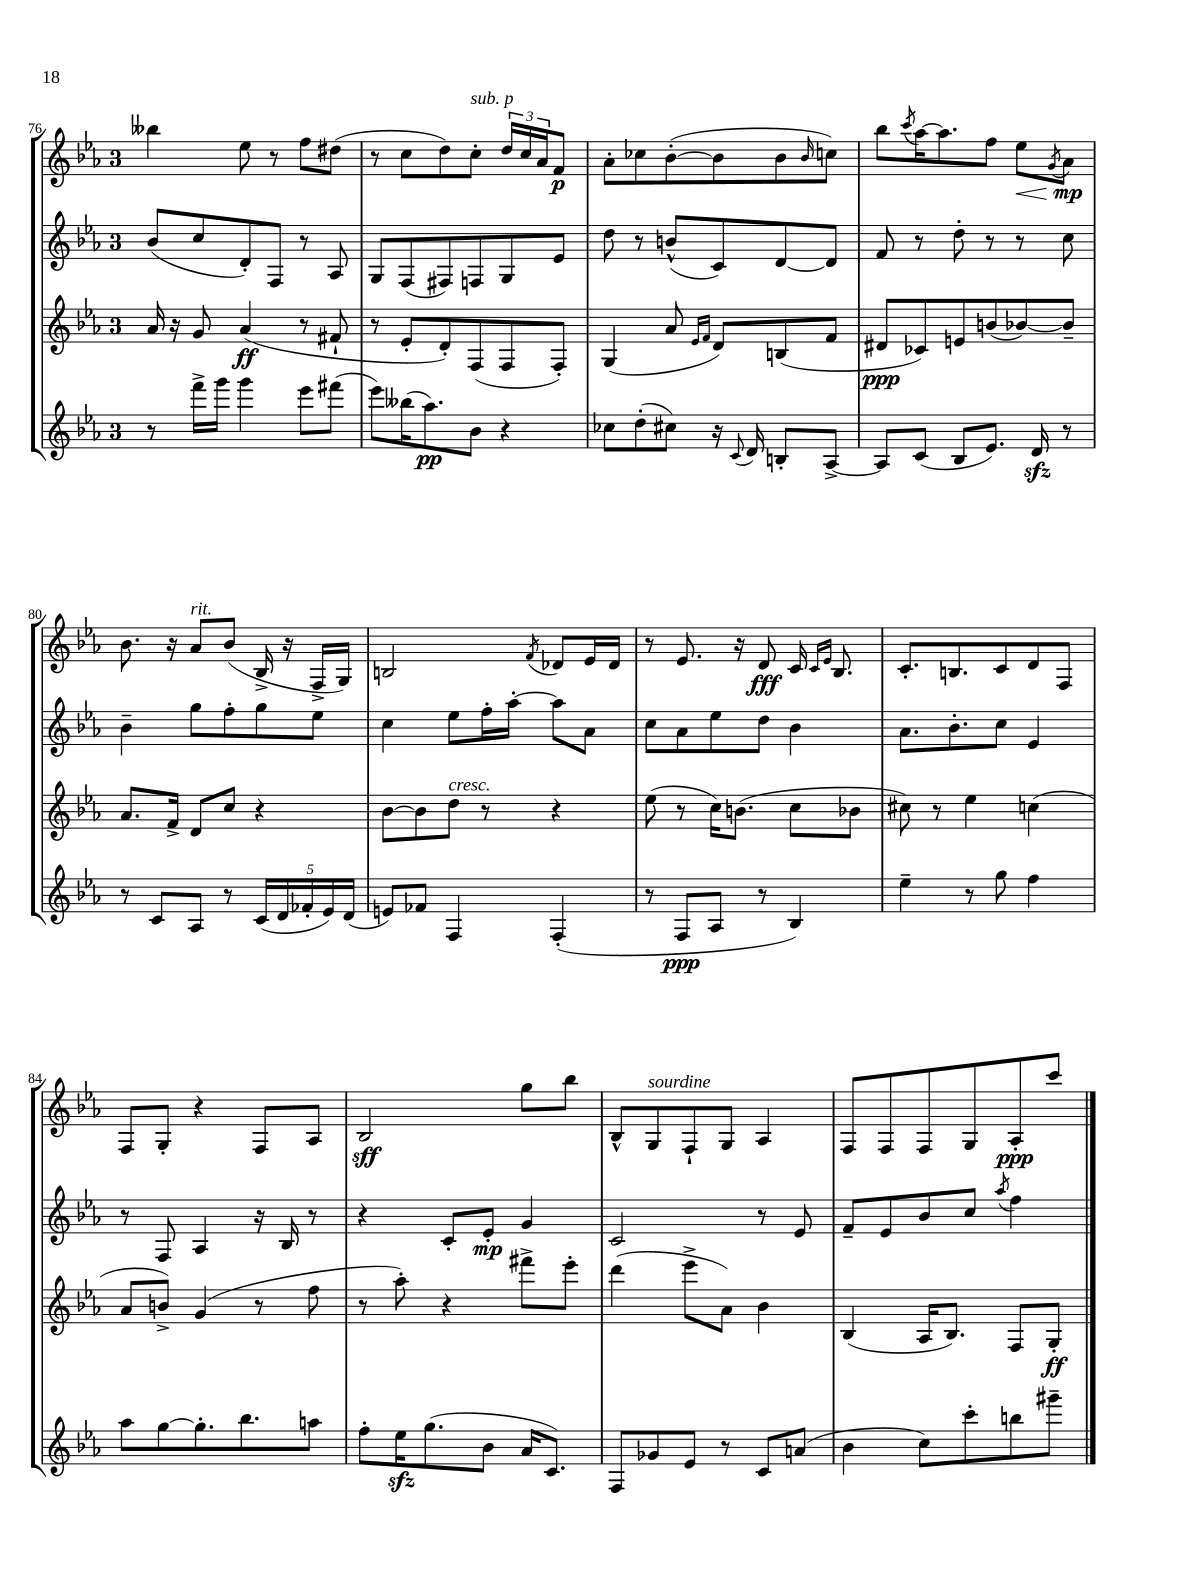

**kern	**dynam	**kern	**dynam	**kern	**dynam	**kern	**dynam
*part4	*part4	*part3	*part3	*part2	*part2	*part1	*part1
*staff4	*staff4	*staff3	*staff3	*staff2	*staff2	*staff1	*staff1
*clefG2	*	*clefG2	*	*clefG2	*	*clefG2	*
*k[b-e-a-]	*	*k[b-e-a-]	*	*k[b-e-a-]	*	*k[b-e-a-]	*
*M3/4	*	*M3/4	*	*M3/4	*	*M3/4	*
=76	=76	=76	=76	=76	=76	=76	=76
8r	.	16a-/	.	(8b-/L	.	4bb--X\	.
.	.	16r	.	.	.	.	.
16fff^\LL	.	8g/	.	8cc/	.	.	.
16ggg\JJ	.	.	.	.	.	.	.
4ggg\	.	(4a-/	ff	8d'/)	.	8ee-\	.
.	.	.	.	8F/J	.	8r	.
8eee-\L	.	8r	.	8r	.	8ff\L	.
(8fff#X\J	.	8f#X`/	.	8A-/	.	(8dd#X\J	.
=77	=77	=77	=77	=77	=77	=77	=77
8eee-\L)	.	8r	.	8G/L	.	8r	.
(16bb--X\K	.	8e-'/L	.	(8F/	.	8cc\L	.
8.aa-\)	pp	.	.	.	.	.	.
.	.	8d'/)	.	8F#X/)	.	8dd\)	.
!	!	!	!	!	!	!LO:TX:a:i:t=sub. p	!
8b-\J	.	(8F/	.	8Fn/	.	8cc'\J	.
4r	.	8F/	.	8G/	.	24dd/LL	.
.	.	.	.	.	.	24cc/	.
.	.	.	.	.	.	24a-/J	.
.	.	8F'/J)	.	8e-/J	.	8f/J	p
=78	=78	=78	=78	=78	=78	=78	=78
8cc-X\L	.	(4G/	.	8dd\	.	8a-'\L	.
(8dd'\	.	.	.	8r	.	8cc-X\	.
8cc#X\J)	.	8a-/	.	(8bn^^/L	.	([8b-'\	.
.	.	16qqe-/LL	.	.	.	.	.
.	.	16qqf/JJ	.	.	.	.	.
16r	.	8d/L)	.	8c/)	.	8b-\]	.
8qqc/	.	.	.	.	.	.	.
16d/	.	.	.	.	.	.	.
8Bn'/L	.	(8Bn/	.	[8d/	.	8b-\	.
.	.	.	.	.	.	16qqb-/	.
[8A-^/J	.	8f/J	.	8d/J]	.	8ccn\J)	.
=79	=79	=79	=79	=79	=79	=79	=79
8A-/L]	.	8d#X/L	ppp	8f/	.	8bb-\L	.
.	.	.	.	.	.	8qccc/	.
(8c/J	.	8c-X/)	.	8r	.	[16aa-\K	.
.	.	.	.	.	.	8.aa-\]	.
8B-/L	.	8en/	.	8dd'\	.	.	.
8.e-/J)	.	(8bn/	.	8r	.	8ff\J	.
!	!	!	!	!	!	!	!LO:HP:b
.	.	[8b-X/)	.	8r	.	8ee-\L	<
16dzz/	.	.	.	.	.	.	.
.	.	.	.	.	.	8qg/	.
8r	.	8b-~/J]	.	8cc\	.	8a-\J	mp
.	.	.	.	.	.	.	[
!!LO:LB:g=z
=80	=80	=80	=80	=80	=80	=80	=80
8r	.	8.a-/L	.	4b-~\	.	8.b-\	.
8c/L	.	.	.	.	.	.	.
.	.	16f^/Jk	.	.	.	16r	.
!	!	!	!	!	!	!LO:TX:a:i:t=rit.	!
8A-/J	.	8d/L	.	8gg\L	.	8a-/L	.
8r	.	8cc/J	.	8ff'\	.	(8b-/J	.
(20c/LL	.	4r	.	8gg\	.	16B-^/	.
20d/	.	.	.	.	.	.	.
.	.	.	.	.	.	16r	.
20f-X'/	.	.	.	.	.	.	.
.	.	.	.	8ee-\J	.	16F^/LL	.
20e-/)	.	.	.	.	.	.	.
.	.	.	.	.	.	16G/JJ)	.
(20d/JJ	.	.	.	.	.	.	.
=81	=81	=81	=81	=81	=81	=81	=81
8en/L)	.	[8b-\L	.	4cc\	.	2Bn/	.
8f-X/J	.	8b-\]	.	.	.	.	.
!	!	!LO:TX:a:i:t=cresc.	!	!	!	!	!
4F/	.	8dd\J	.	8ee-\L	.	.	.
.	.	8r	.	16ff'\L	.	.	.
.	.	.	.	[16aa-'\JJ	.	.	.
.	.	.	.	.	.	8qf/	.
(4F'/	.	4r	.	8aa-\L]	.	8d-X/L	.
.	.	.	.	8a-\J	.	16e-/L	.
.	.	.	.	.	.	16d-/JJ	.
=82	=82	=82	=82	=82	=82	=82	=82
8r	.	(8ee-\	.	8cc\L	.	8r	.
8F/L	ppp	8r	.	8a-\	.	8.e-/	.
8A-/J	.	16cc\KL)	.	8ee-\	.	.	.
.	.	(8.bn\J	.	.	.	16r	.
8r	.	.	.	8dd\J	.	8d/	fff
4B-/)	.	8cc\L	.	4b-\	.	16c/	.
.	.	.	.	.	.	16qqc/LL	.
.	.	.	.	.	.	16qqe-/JJ	.
.	.	.	.	.	.	8.B-/	.
.	.	8b-X\J	.	.	.	.	.
=83	=83	=83	=83	=83	=83	=83	=83
4ee-~\	.	8cc#X\)	.	8.a-\L	.	8.c'/L	.
.	.	8r	.	.	.	.	.
.	.	.	.	8.b-'\	.	8.Bn/	.
8r	.	4ee-\	.	.	.	.	.
8gg\	.	.	.	8cc\J	.	8c/	.
4ff\	.	(4ccn\	.	4e-/	.	8d/	.
.	.	.	.	.	.	8F/J	.
!!LO:LB:g=z
=84	=84	=84	=84	=84	=84	=84	=84
8aa-\L	.	8a-/L	.	8r	.	8F/L	.
[8gg\	.	8bn^/J)	.	8F/	.	8G'/J	.
8.gg'\]	.	(4g/	.	4A-/	.	4r	.
8.bb-\	.	.	.	.	.	.	.
.	.	8r	.	16r	.	8F/L	.
.	.	.	.	16B-/	.	.	.
8aan\J	.	8ff\	.	8r	.	8A-/J	.
=85	=85	=85	=85	=85	=85	=85	=85
8ff'\L	.	8r	.	4r	.	2B-/	sff
16ee-zz\K	.	8aa-'\)	.	.	.	.	.
(8.gg\	.	.	.	.	.	.	.
.	.	4r	.	8c'/L	.	.	.
8b-\J	.	.	.	8e-'/J	mp	.	.
16a-/KL	.	8fff#X^\L	.	4g/	.	8gg\L	.
8.c/J)	.	.	.	.	.	.	.
.	.	8eee-'\J	.	.	.	8bb-\J	.
=86	=86	=86	=86	=86	=86	=86	=86
8F/L	.	(4ddd\	.	2c/	.	8B-^^/L	.
!	!	!	!	!	!	!LO:TX:a:i:t=sourdine	!
8g-X/	.	.	.	.	.	8G/	.
8e-/J	.	8eee-^\L	.	.	.	8F`/	.
8r	.	8a-\J)	.	.	.	8G/J	.
8c/L	.	4b-\	.	8r	.	4A-/	.
(8an/J	.	.	.	8e-/	.	.	.
=87	=87	=87	=87	=87	=87	=87	=87
4b-\	.	(4B-/	.	8f~/L	.	8F/L	.
.	.	.	.	8e-/	.	8F/	.
8cc\L)	.	16A-/KL	.	8b-/	.	8F/	.
.	.	8.B-/J)	.	.	.	.	.
8ccc'\	.	.	.	8cc/J	.	8G/	.
.	.	.	.	8qaa-/	.	.	.
8bbn\	.	8F/L	.	4ff\	.	8A-'/	ppp
8ggg#X~\J	.	8G'/J	ff	.	.	8ccc/J	.
==	==	==	==	==	==	==	==
*-	*-	*-	*-	*-	*-	*-	*-
